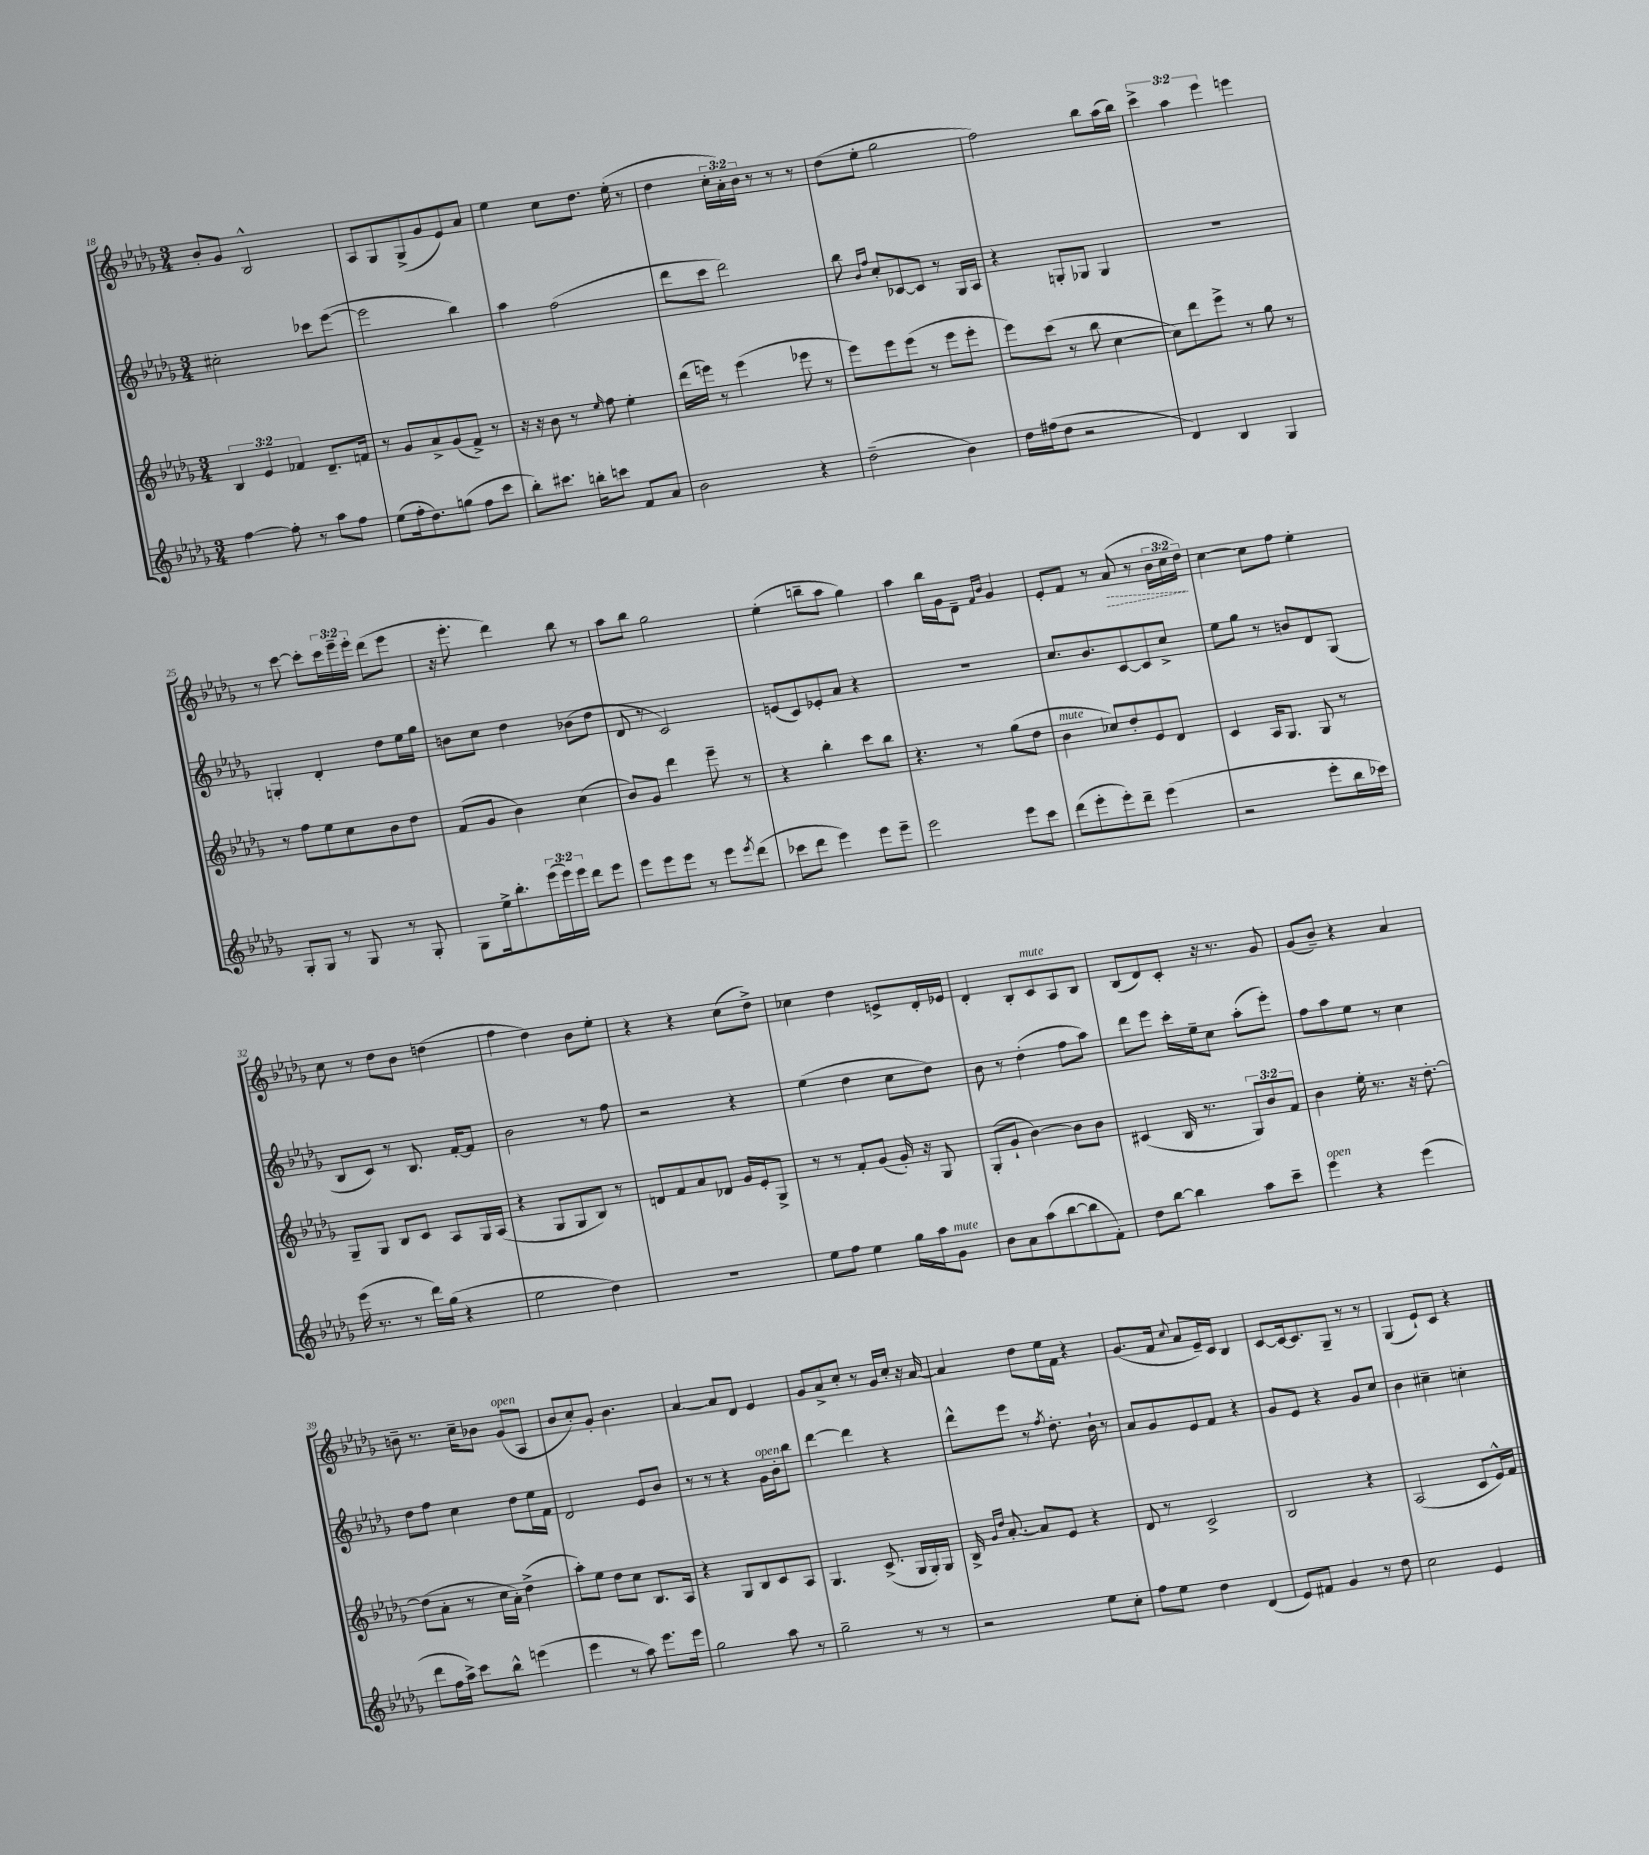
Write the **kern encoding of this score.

**kern	**kern	**kern	**kern
*staff4	*staff3	*staff2	*staff1
*clefG2	*clefG2	*clefG2	*clefG2
*k[b-e-a-d-g-]	*k[b-e-a-d-g-]	*k[b-e-a-d-g-]	*k[b-e-a-d-g-]
*M3/4	*M3/4	*M3/4	*M3/4
[4ff	6B-	2cc#'	8b-'
.	.	.	8g-
.	6e-	.	.
8ff']	.	.	2B-^^
.	6f-	.	.
8r	.	.	.
8aa-	8.d-~	8ccc-	.
8ff	.	([8eee-	.
.	16f	.	.
=	=	=	=
(8ee-	8r	2eee-]	8A-
16ff'	8g-	.	8G-
8.dd-)	.	.	.
.	8a-^	.	(8G-^
(8gg	(8g-	.	8g-
8ff	8f^)	4bb-)	8e-)
8ccc	8r	.	8a-
=	=	=	=
8bb-')	16r	4aa-	4ee-
.	16r	.	.
8.ccc#	8b-	.	.
.	8r	(2ff	8cc
16bb'	.	.	.
.	16qqee-	.	.
8ccc	8ff	.	8.dd-
8f	4ee-'	.	.
.	.	.	(16ee-'
8a-	.	.	8r
=	=	=	=
2b-	(16ddd-	8ddd-	4dd-
.	16eee)	.	.
.	8r	8ccc	.
.	(4eee	2ddd-)	24cc'
.	.	.	24a-')
.	.	.	24b-
.	.	.	8r
4r	8eee-	.	8r
.	8r	.	8r
=	=	=	=
(2dd-~	8eee-)	8bb-	(8dd-
.	.	16qqb-	.
.	.	16qqff	.
.	8eee-	8cc'	8ee-'
.	(8eee-	[8c-	2gg-
.	8r	8c-]	.
4b-)	8eee-	8r	.
.	8eee-'	16G-	.
.	.	16A-	.
=	=	=	=
16dd-	8eee-)	4r	2ff)
(16ff#	.	.	.
8dd-	(8ccc	.	.
2r	8r	8G'	.
.	8bb-	8G-	.
.	[4cc	4G-	8bb-
.	.	.	(16aa-
.	.	.	16bb-)
=	=	=	=
4d-)	8cc])	2.r	6ccc^
.	8ddd-	.	.
.	.	.	6aa-
4B-	8eee-^	.	.
.	.	.	6eee-
.	8r	.	.
4G-	8gg-	.	4eee
.	8r	.	.
=	=	=	=
8G-'	8r	4G'	8r
8G-	8ff	.	[8ccc
8r	8ee-	4d-'	8ccc']
8G-	8cc	.	24ccc
.	.	.	24eee-~
.	.	.	24eee-'
8r	8b-	8dd-	(8ddd-
8G-'	8dd-	16ee-	8eee-
.	.	16gg-	.
=	=	=	=
8G-	(8f	8b	16r
.	.	.	8.eee-'
16ee-^	8g-	8cc	.
8.bb-'	.	.	.
.	4b-)	4dd-	4ddd-)
(24eee-	.	.	.
24eee-)	.	.	.
24eee-	.	.	.
8ddd-	(4cc	(8b-	8bb-
8eee-	.	8dd-	8r
=	=	=	=
8eee-	8b-)	8d-	8aa-
8eee-	8g-	8r	8bb-
8eee-	4ddd-	2c)	2gg-
8r	.	.	.
8eee-	8eee-~	.	.
8qeee-	.	.	.
(8ddd-	8r	.	.
=	=	=	=
8ccc-	4r	(8e	(4ee-'
8ddd-	.	8c)	.
4eee-)	4bb-'	8e-'	8bb~
.	.	8a-	8aa-
8eee-	8ccc	4r	4gg-)
8eee-~	8bb-	.	.
=	=	=	=
2eee-	4.r	2.r	4aa-
.	.	.	16bb-
.	.	.	16g-
.	8r	.	8d-~
.	.	.	16qqf
.	.	.	16qqb-
8eee-	(8gg-	.	4g-
8ccc	8dd-	.	.
=	=	=	=
(8ddd-	4b-	8.cc	8e-'
8eee-'	.	.	8f
.	.	8.b-	.
8eee-')	8cc-)	.	8r
8ddd-~	8dd-'	[8c	(8a-
(4eee-	8e-	8c]	8r
.	8d-	8cc^	24b-
.	.	.	24cc
.	.	.	24dd-)
=	=	=	=
2r	4c	8ee-	[4cc
.	.	8gg-	.
.	16A-	8r	8cc]
.	8.G-	.	.
.	.	8b	8ff
8eee-'	8G-	8d-	4ee-'
16bb-	8r	(8G-	.
16ccc-)	.	.	.
=	=	=	=
(16eee-	8G-~	8B-	8cc
8.r	.	.	.
.	8G-	8c)	8r
8r	8B-	8r	8dd-
16ddd-)	8c	8.B-	8b-
(16gg-	.	.	.
4r	8A-	.	(4dd
.	.	[16f'	.
.	16G-	8f]	.
.	(16A-	.	.
=	=	=	=
2ee-	4r	2b-	4ff
.	8G-	.	4dd-)
.	8G-	.	.
4dd-)	8B-)	8r	8b-
.	8r	8ff	8ee-'
=	=	=	=
2.r	8d	2r	4r
.	8f	.	.
.	8a-	.	4r
.	8d-	.	.
.	16g-	4r	(8cc
.	16e-'	.	.
.	8G-^	.	8dd-^)
=	=	=	=
8ee-	8r	(4ee-	4cc-
8ff	8r	.	.
4ee-	8f'	4dd-	4dd-
.	(8g-	.	.
16gg-	16g-')	8cc	8e^
16aa-	16r	.	.
8g-	8G-	8dd-)	16d-'
.	.	.	16e-
=	=	=	=
8b-	(8G-'	8b-	4d-'
8a-	8g-`	8r	.
(8aa-	[4b-)	(4dd-'	8B-'
[8bb-	.	.	8c
8bb-]	8b-]	8ff	8A-
8f')	8b-	8aa-)	8B-
=	=	=	=
8dd-	(4c#	8ddd-	(8B-
[8bb-	.	8eee-	8d-)
4bb-]	16B-	16ccc'	8c'
.	8.r	16ee-~	.
.	.	8cc	16r
.	.	.	8.r
8aa-	12G-)	(8aa-'	.
.	12b-	.	.
8ccc~	.	8eee-')	8g-
.	12f	.	.
=	=	=	=
4eee-	4b-	8ff	(8g-
.	.	8aa-	8b-~)
4r	16ee-'	8ee-	4r
.	8.r	.	.
.	.	8r	.
(4eee-	16r	4cc	4a-
.	[8.dd-'	.	.
=	=	=	=
8ddd-	(8dd-]	8dd-	8b~
16ff	8a-'	8ff	8.r
16aa-^)	.	.	.
8ccc	8r	4cc	.
.	.	.	16cc~
8bb-^^	16cc	.	8b-
.	16a-')	.	.
(4eee	(4dd-^	8dd-	(8g-
.	.	16ee-	8A-
.	.	16f	.
=	=	=	=
4eee-	8aa-')	2d-	8b-
.	8ee-	.	8cc')
8r	8dd-	.	8g-'
8aa-)	8cc	.	4.b-
8.eee-	8.B-	8e-	.
.	.	8b-	.
16eee-	16A-	.	.
=	=	=	=
2gg-	4r	8r	[4a-
.	.	8r	.
.	8G-	4r	8a-]
.	8B-	.	8d-
8aa-	8c	16g-	4e-
.	.	16b-'	.
8r	8A-	8bb-	.
=	=	=	=
2gg-~	4.G-	[4ddd-	8g-
.	.	.	8a-^
.	.	4ddd-]	8cc'
.	(8.c^	.	8r
8r	.	4r	16g-
.	16G-	.	16cc'
8r	16G-')	.	16r
.	16G-	.	[16a-
=	=	=	=
2r	16B-^	8ddd-^^	4a-]
.	16qqg-	.	.
.	16qqdd-	.	.
.	[8.a-'	.	.
.	.	8eee-	.
.	8a-]	8r	8dd-
.	.	8qff	.
.	8e-	8.dd-'	16ee-
.	.	.	16f
8ee-	4r	.	4r
.	.	16b-`	.
8cc'	.	8r	.
=	=	=	=
8ff	8d-	8a-	(8.g-
8ee-	8r	8g-	.
.	.	.	16f
.	.	.	8qqcc
4dd-	2c^	8e-	8a-
.	.	8f	16e-~)
.	.	.	16c
(4d-	.	4r	4B-
=	=	=	=
8e-)	2B-	8g-	[8c
8f#	.	8e-	16c_
.	.	.	8.c]
4g-	.	4r	.
.	.	.	8G-~
8r	4r	8g-	8r
8dd-	.	8cc	8r
=	=	=	=
2cc	(2A-	4b-	(4G-
.	.	4cc#~	8e-`)
.	.	.	8c
4e-	8c	4cc'	4r
.	16e-^^)	.	.
.	16f	.	.
==	==	==	==
*-	*-	*-	*-
